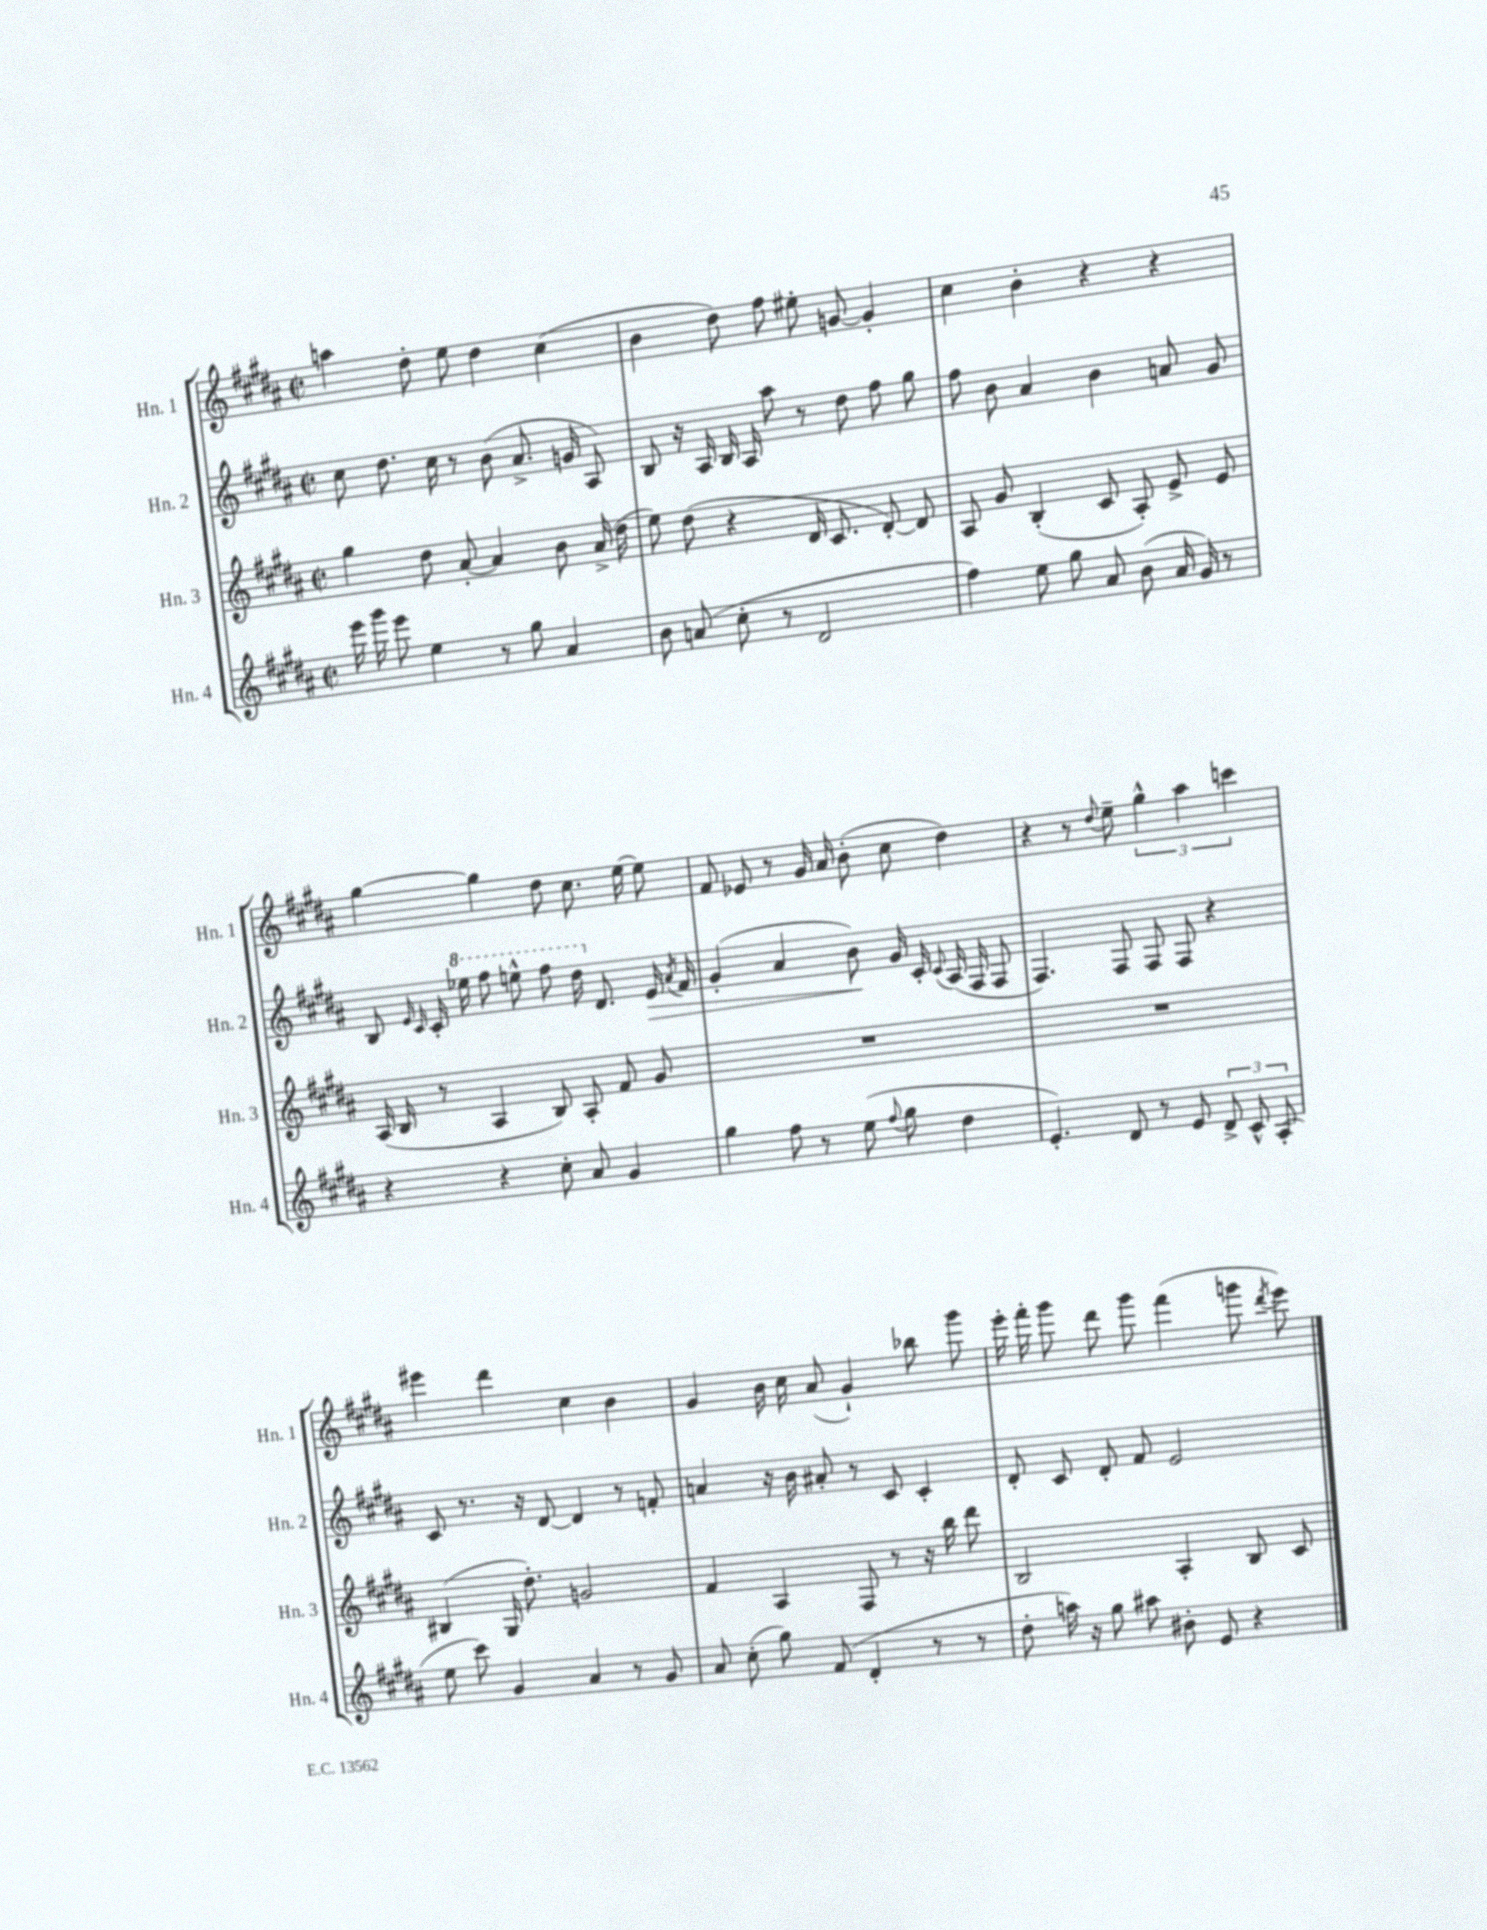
<<
\new StaffGroup <<
\new Staff = "s0" \with { instrumentName = "Hn. 1" shortInstrumentName = "Hn. 1" } {
    \clef treble \key b \major \defaultTimeSignature \time 2/2
    \autoBeamOff a''4 dis''8-. e''8 dis''4 cis''4( |
    b'4 dis''8) fis''8 eis''8-. g'8~ g'4-. |
    cis''4 b'4-. r4 r4 |
    gis''4~ gis''4 dis''8 cis''8. e''16~ e''8 |
    fis'8 ees'8 r8 gis'16 ais'16 b'8-.( cis''8 dis''4) |
    r4 r8 \appoggiatura { dis''8 } e''8-- \tuplet 3/2 { gis''4-^ ais''4 c'''4 } |
    eis'''4 dis'''4 cis''4 b'4 |
    gis'4 b'16 cis''16 ais'8( gis'4-!) bes''8 gis'''8 |
    e'''16-. fis'''16-. gis'''8 dis'''8 gis'''8 fis'''4( g'''8 \acciaccatura { dis'''8 } e'''8) \bar "|." |
}
\new Staff = "s1" \with { instrumentName = "Hn. 2" shortInstrumentName = "Hn. 2" } {
    \clef treble \key b \major \defaultTimeSignature \time 2/2
    \autoBeamOff cis''8 dis''8. cis''16 r8 b'8( ais'8.-> g'16 ais8) |
    b8 r16 ais16 b16 ais16 ais''8 r8 dis''8 fis''8 gis''8 |
    fis''8 b'8 ais'4 b'4 a'8 gis'8 |
    b8 \grace { e'16 cis'16 } cis'16-. \ottava #1 ees'''16 fis'''8 e'''8-^ fis'''8 dis'''16 \ottava #0 dis'8. e'16\> \acciaccatura { ais'8 } fis'16 |
    gis'4-.( ais'4 b'8\!) gis'16 cis'16-. \appoggiatura { cis'8 } ais16( fis16 fis8 |
    fis4.) fis8 fis8 fis8 r4 |
    cis'8 r8. r16 dis'8~ dis'4 r8 f'8-. |
    a'4 r16 b'16 ais'8-. r8 cis'8 cis'4-. |
    dis'8-. cis'8 dis'8-. fis'8 e'2 \bar "|." |
}
\new Staff = "s2" \with { instrumentName = "Hn. 3" shortInstrumentName = "Hn. 3" } {
    \clef treble \key b \major \defaultTimeSignature \time 2/2
    \autoBeamOff gis''4 dis''8 ais'8~-. ais'4 b'8 ais'16->( dis''16 |
    e''8) dis''8( r4 dis'16 cis'8. dis'8~-.) dis'8 |
    ais8 gis'8 b4-.( cis'8 ais8-.) e'8-> e'8 |
    ais16( b16 r8 ais4 b8) ais8-. fis'8 gis'8 |
    R1 |
    R1 |
    bis4( gis16 dis''8.-.) g'2 |
    fis'4 ais4 fis8 r8 r16 b''16 dis'''8 |
    b2 ais4-. b8 cis'8 \bar "|." |
}
\new Staff = "s3" \with { instrumentName = "Hn. 4" shortInstrumentName = "Hn. 4" } {
    \clef treble \key b \major \defaultTimeSignature \time 2/2
    \autoBeamOff e'''16 gis'''16 e'''8 e''4 r8 gis''8 ais'4 |
    b'8 a'8( cis''8-. r8 dis'2 |
    fis''4) e''8 gis''8 ais'8 b'8( ais'16 gis'16) r8 |
    r4 r4 cis''8-. ais'8 gis'4 |
    gis''4 fis''8 r8 e''8( \appoggiatura { fis''8 } gis''8 dis''4 |
    e'4.-.) dis'8 r8 e'8 \tuplet 3/2 { dis'8-> cis'8-^ ais8-.( } |
    e''8 cis'''8) gis'4 ais'4 r8 gis'8 |
    ais'8 cis''8-.( gis''8) fis'8( dis'4-. r8 r8 |
    dis''8-. a''16) r16 gis''8 ais''8 bis'8-. e'8 r4 \bar "|." |
}
>>
>>
\layout { \context { \Score \remove "Bar_number_engraver" } }
